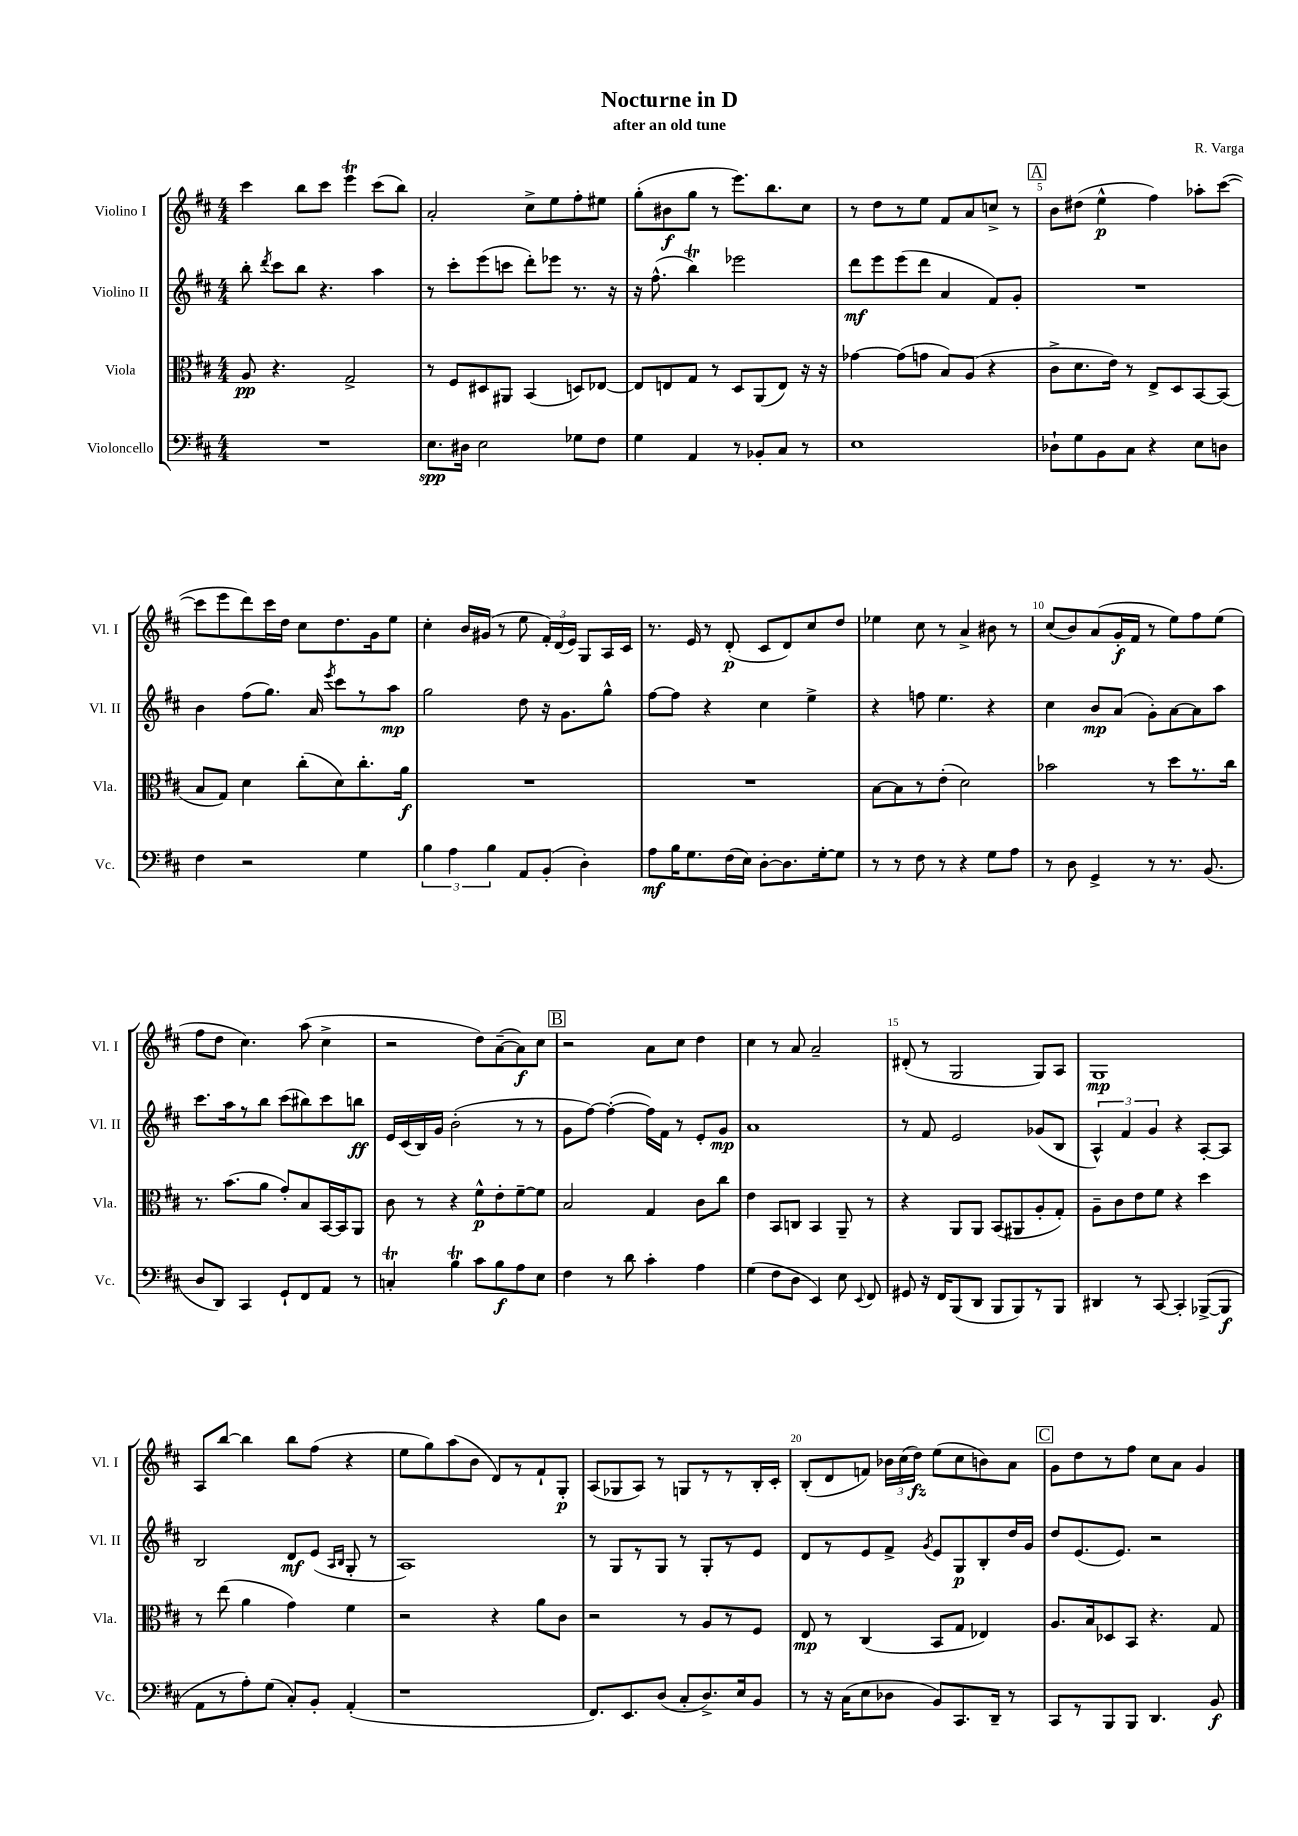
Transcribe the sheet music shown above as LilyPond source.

\header { title = "Nocturne in D" composer = "R. Varga" subtitle = "after an old tune" }
<<
\new StaffGroup <<
\new Staff = "s0" \with { instrumentName = "Violino I" shortInstrumentName = "Vl. I" } {
    \clef treble \key d \major \numericTimeSignature \time 4/4
    \autoBeamOff cis'''4 b''8[ cis'''8] e'''4\trill cis'''8[( b''8]) |
    a'2-. cis''8[-> e''8 fis''8-. eis''8] |
    g''8[-.( bis'8\f g''8] r8 e'''8.[) b''8. cis''8] |
    r8 d''8[ r8 e''8] fis'8[ a'8 c''8]-> r8 |
    \mark \markup { \box "A" } b'8[ dis''8]( e''4-^\p fis''4) aes''8[-. cis'''8]~( |
    cis'''8[ e'''8 d'''8) cis'''16 d''16] cis''8[ d''8. g'16 e''8] |
    cis''4-. b'16[ gis'16]( r8 e''8 \tuplet 3/2 { fis'16[-.) d'16( e'16]) } g8[ a16 cis'16] |
    r8. e'16 r8 d'8-.\p( cis'8[ d'8) cis''8 d''8] |
    ees''4 cis''8 r8 a'4-> bis'8 r8 |
    cis''8[( b'8) a'8( g'16-.\f fis'16] r8 e''8[) fis''8 e''8]( |
    fis''8[ d''8] cis''4.) a''8( cis''4-> |
    r2 d''8[) a'8~--( a'8\f) cis''8] |
    \mark \markup { \box "B" } r2 a'8[ cis''8] d''4 |
    cis''4 r8 a'8 a'2-- |
    dis'8-.( r8 g2 g8[) a8] |
    g1\mp |
    a8[ b''8]~ b''4 b''8[ fis''8]( r4 |
    e''8[ g''8) a''8( b'8] d'8[) r8 fis'8-! g8]-.\p |
    a8[( ges8 a8]) r8 g8[ r8 r8 b16-. cis'16]-. |
    b8[-.( d'8 f'8]) \tuplet 3/2 { bes'16[ cis''16( d''16]\fz) } e''8[( cis''8 b'8) a'8] |
    \mark \markup { \box "C" } g'8[ d''8 r8 fis''8] cis''8[ a'8] g'4 \bar "|." |
}
\new Staff = "s1" \with { instrumentName = "Violino II" shortInstrumentName = "Vl. II" } {
    \clef treble \key d \major \numericTimeSignature \time 4/4
    \autoBeamOff b''8-. \acciaccatura { d'''8 } cis'''8[ b''8] r4. a''4 |
    r8 cis'''8[-. e'''8( c'''8] d'''8[-.) ees'''8] r8. r16 |
    r16 fis''8.-^( b''4\trill) ees'''2 |
    d'''8[\mf e'''8 e'''8( d'''8] a'4 fis'8[) g'8]-. |
    \mark \markup { \box "A" } R1 |
    b'4 fis''8[( g''8.]) a'16 \acciaccatura { e'''8 } cis'''8[ r8 a''8]\mp |
    g''2 d''8 r16 g'8.[ g''8]-^ |
    fis''8[~ fis''8] r4 cis''4 e''4-> |
    r4 f''8 e''4. r4 |
    cis''4 b'8[\mp a'8]( g'8[-.) a'8~ a'8 a''8] |
    cis'''8.[ a''16 r8 b''8] cis'''8[( bis''8) cis'''8 b''8]\ff |
    e'16[ cis'16( b16) g'16] b'2-.( r8 r8 |
    \mark \markup { \box "B" } g'8[ fis''8]~) fis''4~-.( fis''16[) fis'16] r8 e'8[-. g'8]\mp |
    a'1 |
    r8 fis'8 e'2 ges'8[( b8] |
    \tuplet 3/2 { a4-^) fis'4 g'4 } r4 a8[~-. a8] |
    b2 d'8[\mf e'8]( \grace { a16[ b16] } g8-. r8 |
    a1) |
    r8 g8[ r8 g8] r8 g8[-. r8 e'8] |
    d'8[ r8 e'8 fis'8]-> \acciaccatura { g'8 } e'8[ g8\p b8-. d''16 g'16] |
    \mark \markup { \box "C" } d''8[ e'8.( e'8.]) r2 \bar "|." |
}
\new Staff = "s2" \with { instrumentName = "Viola" shortInstrumentName = "Vla." } {
    \clef alto \key d \major \numericTimeSignature \time 4/4
    \autoBeamOff a8\pp r4. g2-> |
    r8 fis8[ dis8 ais,8] b,4( d8[) ees8]~ |
    ees8[ e8 g8] r8 d8[ a,8( e8]) r16 r16 |
    ges'4~ ges'8[( g'8] b8[) a8]( r4 |
    \mark \markup { \box "A" } cis'8[-> d'8. e'16]) r8 e8[-> d8 b,8~ b,8]( |
    b8[ g8]) d'4 cis''8[-.( d'8) cis''8.-. a'16]\f |
    R1 |
    R1 |
    b8[~ b8 r8 e'8]-.( d'2) |
    bes'2 r8 d''8[ r8. cis''16] |
    r8. b'8.[( a'8] g'8[-.) b8 b,16~ b,16 a,8] |
    cis'8 r8 r4 fis'8[-^\p e'8-. fis'8~-- fis'8] |
    \mark \markup { \box "B" } b2 g4 cis'8[ cis''8] |
    e'4 b,8[ c8] b,4 a,8-- r8 |
    r4 a,8[ a,8] b,8[( ais,8 a8-. g8]-.) |
    a8[-- cis'8 e'8 fis'8] r4 d''4 |
    r8 e''8( a'4 g'4) fis'4 |
    r2 r4 a'8[ cis'8] |
    r2 r8 a8[ r8 fis8] |
    e8\mp r8 cis4( b,8[ g8] ees4) |
    \mark \markup { \box "C" } a8.[ b16 des8 b,8] r4. g8 \bar "|." |
}
\new Staff = "s3" \with { instrumentName = "Violoncello" shortInstrumentName = "Vc." } {
    \clef bass \key d \major \numericTimeSignature \time 4/4
    \autoBeamOff R1 |
    e8.[\spp dis16] e2 ges8[ fis8] |
    g4 a,4 r8 bes,8[-. cis8] r8 |
    e1 |
    \mark \markup { \box "A" } des8[-! g8 b,8 cis8] r4 e8[ d8] |
    fis4 r2 g4 |
    \tuplet 3/2 { b4 a4 b4 } a,8[ b,8]-.( d4-.) |
    a8[\mf b16 g8. fis16( e16]) d8[~-. d8. g16~-. g8] |
    r8 r8 fis8 r8 r4 g8[ a8] |
    r8 d8 g,4-> r8 r8. b,8.( |
    d8[ d,8]) cis,4 g,8[-! fis,8 a,8] r8 |
    c4-.\trill b4\trill cis'8[ b8\f a8 e8] |
    \mark \markup { \box "B" } fis4 r8 d'8 cis'4-. a4 |
    g4( fis8[ d8] e,4) e8 \appoggiatura { e,8 } fis,8 |
    gis,8 r16 fis,16[ b,,8( d,8] b,,8[ b,,8) r8 b,,8] |
    dis,4 r8 cis,8~ cis,4-. bes,,8[~->( bes,,8]\f |
    a,8[ r8 a8-.) g8]( cis8[-.) b,8]-. a,4-.( |
    r1 |
    fis,8.[) e,8. d8]( cis8[-. d8.->) e16 b,8] |
    r8 r16 cis16[( e8 des8] b,8[) cis,8. d,16]-- r8 |
    \mark \markup { \box "C" } cis,8[ r8 b,,8 b,,8] d,4. b,8\f \bar "|." |
}
>>
>>
\layout { \context { \Score \override BarNumber.break-visibility = ##(#f #t #t) barNumberVisibility = #(every-nth-bar-number-visible 5) } }
